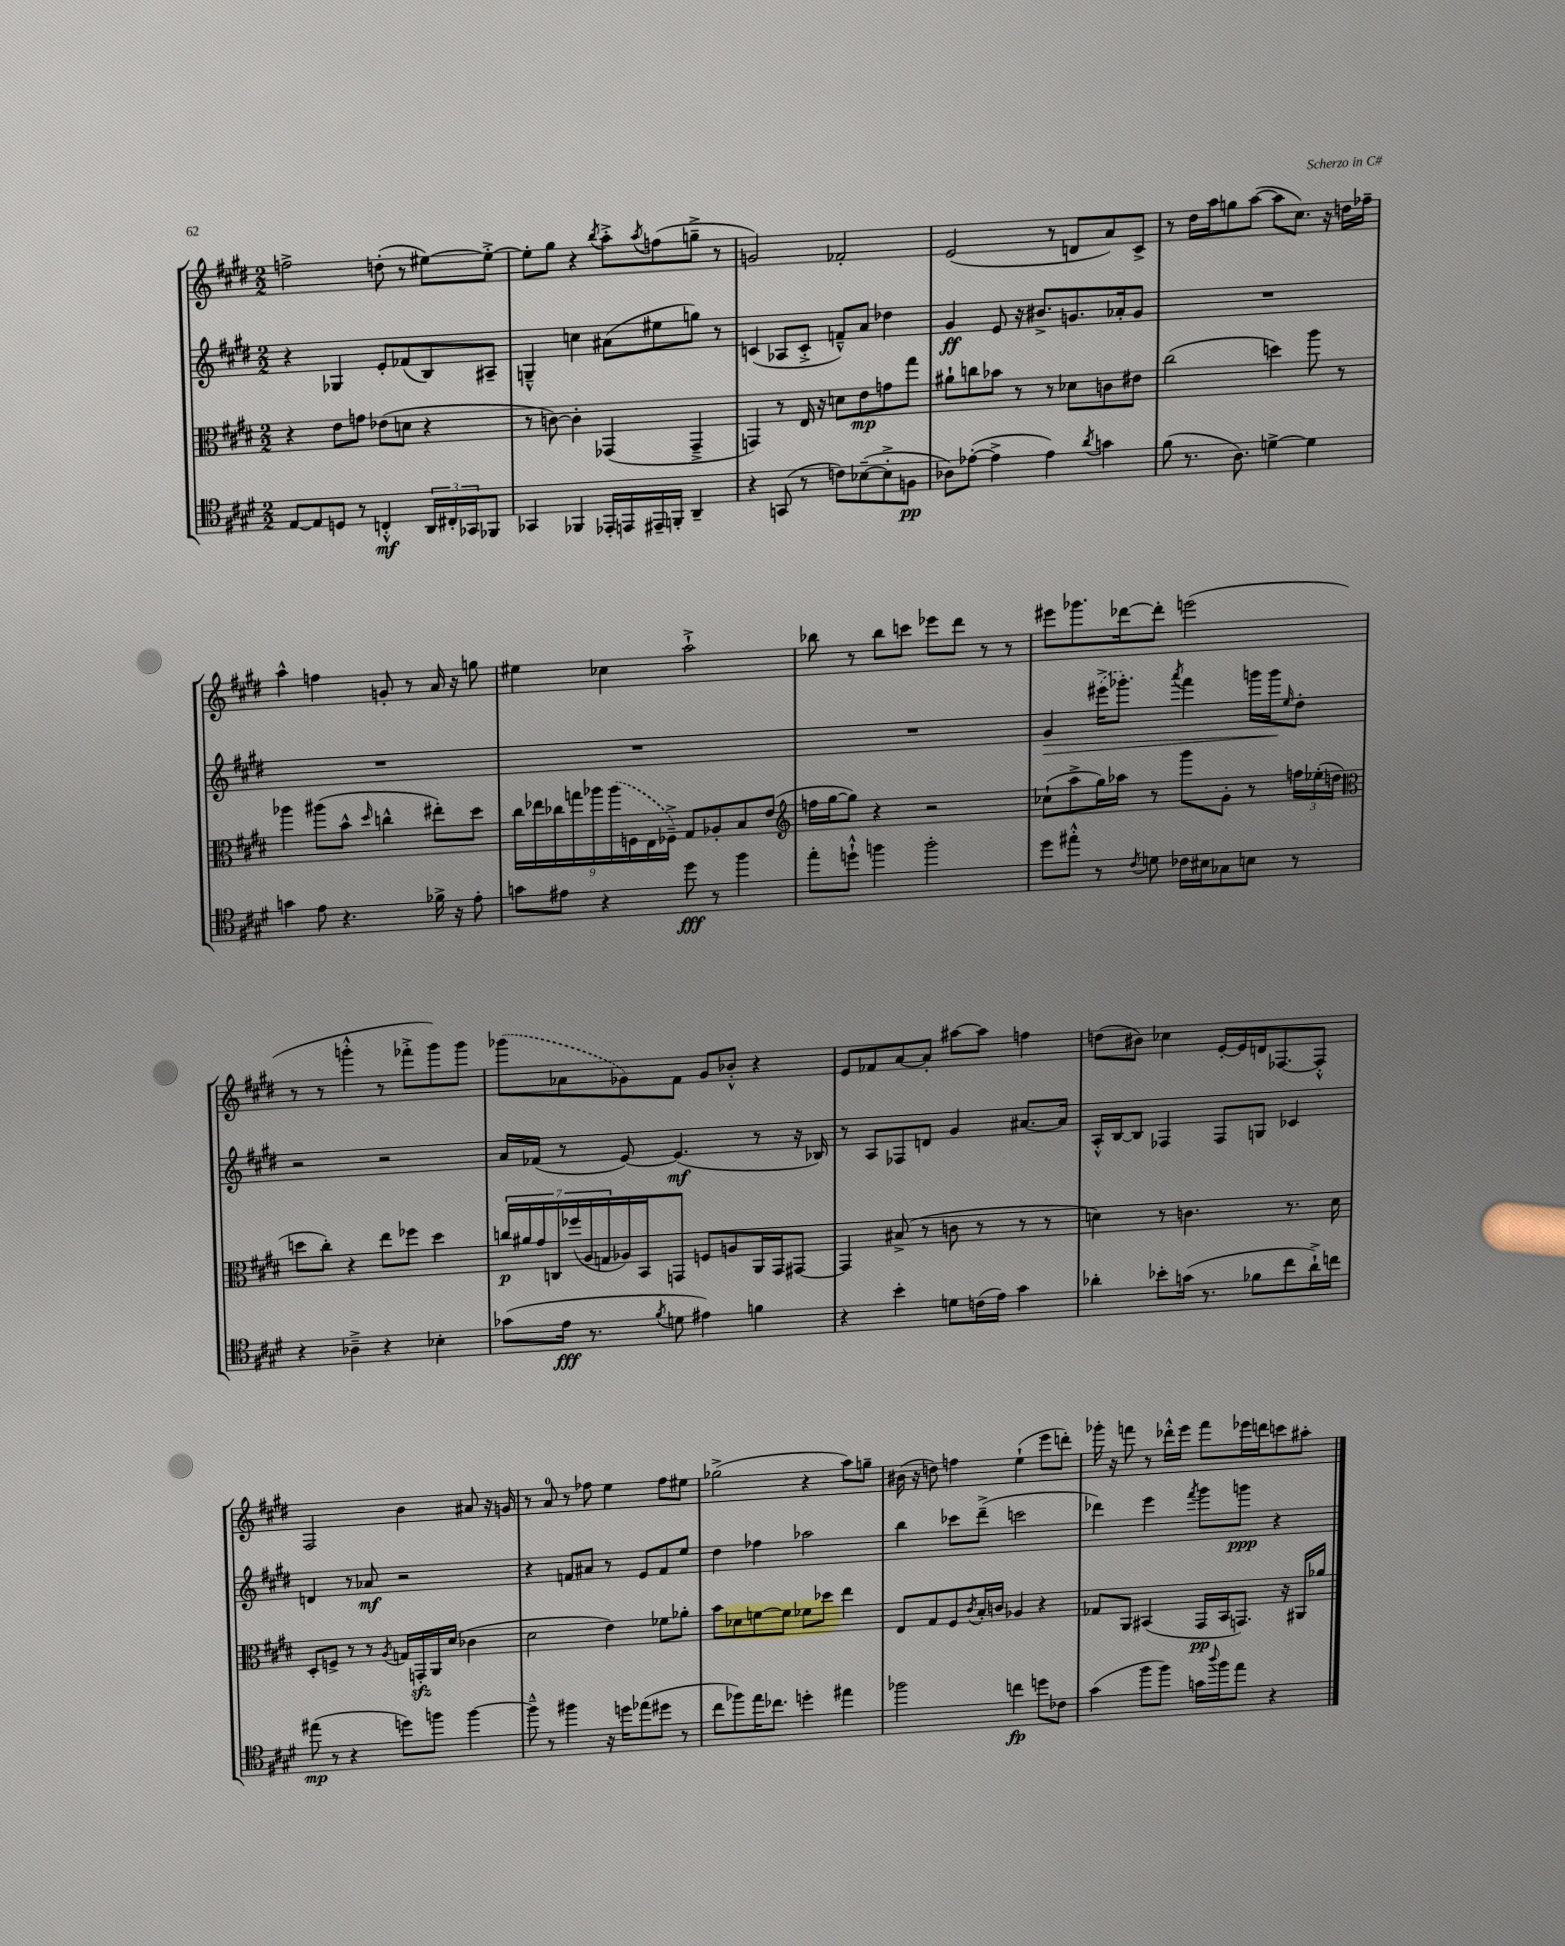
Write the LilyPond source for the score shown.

<<
\new StaffGroup <<
\new Staff = "s0" {
    \clef treble \key e \major \numericTimeSignature \time 2/2
    f''2-> d''8-.( r8 eis''8~) eis''8~-.-> |
    eis''8-. gis''8 r4 \acciaccatura { b''8 } a''8-.-> \acciaccatura { a''8 } f''8( g''8---> r8 |
    g'2) fes'2-. |
    e'2( r8 d'8 a'8) cis'8-> |
    r8 dis''16 a''16 g''8 a''8~( a''8 cis''8.) r16 d''16 fes''16-- |
    a''4-^ f''4 g'8-. r8 a'16 r16 g''8 |
    eis''4 ces''4 a''2-!-> |
    bes''8 r8 bes''8 c'''8 ees'''8 dis'''8 r8 r8 |
    eis'''8 ges'''8. des'''16~ des'''8-. e'''2( |
    r8 r8 g'''4-.-^ r8 fes'''8-.-> g'''8) g'''8 |
    \once \slurDashed ges'''8( aes'8 ges'8) fis'8 ges'8 bes'8-.-^ r4 |
    e'8 fes'8 a'8~ a'8-. ais''8~ ais''8 f''4 |
    d''8( bis'8) ces''4 e'16~-. e'16 d'16 fes8.~ fes8-.-^ |
    fis2 b'4 ais'8 r16 g'16 |
    r8 a'8-0 r8 fes''8 e''4 fes''8 eis''8 |
    ges''2->( r4 a''8) g''8-- |
    bis'16( r16 d''8) f''4 e''4-!( e'''8 d'''8-.) |
    ges'''16-. r16 f'''8 r8 des'''16-.-^ e'''16 f'''8 ees'''16 d'''16 c'''8 ais''8-. \bar "|." |
}
\new Staff = "s1" {
    \clef treble \key e \major \numericTimeSignature \time 2/2
    r4 ges4 e'8-. fes'8( b8) ais8-- |
    g4---^ c''4 ais'8( eis''8 g''8) r8 |
    c'4( aes8 c'8-.-> f'8---^) a'8 des''4 |
    gis'4\ff e'8 r16 bis'8.-> g'8. aes'16-. g'8 |
    R1 |
    R1 |
    R1 |
    R1 |
    gis'4\> \once \slurDashed eis'''16->( ges'''8.-.) \acciaccatura { a'''8 } fis'''4 g'''16 g'''16\! \grace { e''16 } dis''8-. |
    r2 r2 |
    a'16 fes'16( r8 e'8~) e'4.\mf( r8 r16 bes16) |
    r8 a8 fes8 d'8 gis'4 ais'8.~ ais'16 |
    a16-.-^ b16~ b8 fes4 fes8 g8 ces'4 |
    d'4 r8 aes'8\mf r2 |
    r4 f'8 ais'8 r8 e'8 f'8 e''8 |
    dis''4 fes''4 aes''2 |
    b''4 ces'''8 dis'''8--->( c'''2 |
    des'''4) e'''4 \acciaccatura { fis'''8 } gis'''8 g'''8\ppp r4 \bar "|." |
}
\new Staff = "s2" {
    \clef alto \key e \major \numericTimeSignature \time 2/2
    r4 e'8 g'8 ees'8( d'8 r4 |
    r8 c'8~) c'4-. ges,4( ges,4---> |
    g,4) r8 e16 r16 d'8 e'8\mp g'8 gis''8 |
    ais'8-! c''8 bes'8 r8 r8 des'8 c'8 eis'8 |
    cis''2( d''4) a''8 r8 |
    aes''4 ais''8( b'8-^ \grace { dis''16 } c''4-^ eis''8-.) dis''8 |
    \tuplet 9/8 { cis''16 ees''16 ces''16 g''16 aes''16 \once \slurDashed aes''16( f16 e16 fes16--->) } gis8 aes8-. b8 e'8( |
    \clef treble f''16 gis''16~ gis''8) r4 r2 |
    ces''8-!( a''8-> gis''16) aes''16 r8 gis'''8 gis'8-. r8 \tuplet 3/2 { f''16 ees''16-.( d''16 } |
    \clef alto d''8 cis''8-.) r4 e''8 fes''8 d''4 |
    \tuplet 7/4 { c''16\p ais'16 gis'16 c16 fes''16( a16 g16 } aes16) b,16 g,8 f8 a8 a,16 g,16 gis,8~ |
    gis,4 bis8->( r8 c'8 r8 r8 r8 |
    d'4) r8 c'4. r8. d'16 |
    dis8-. f8-> r8 r8 \acciaccatura { a8 } g16 g,16-.\sfz a,16 dis'16( ces'4 |
    dis'2 e'4) fes'8 aes'8-. |
    b'8 des'8 f'8~ f'8 fes'8 des''8 e''4 |
    e8 gis8 fis8 \acciaccatura { cis'8 } b16-. c'16 aes4 r4 |
    ges8 a,8 bis,4( gis,16\pp bis,16 g,8.) r16 ais,16 aes'16 \bar "|." |
}
\new Staff = "s3" {
    \clef tenor \key e \major \numericTimeSignature \time 2/2
    e8~ e8 d8 r8 c4-.-^\mf \tuplet 3/2 { a,16 cis16-. ges,16 } fes,8 |
    ges,4 fes,4 ees,16-. e,16 eis,16-- f,16-. a,4-- |
    r4 g,8( r8 c'8) bes8~--( bes8-.-> f8\pp |
    aes8) ees'8~-.( ees'4-> ees'4) \acciaccatura { a'8 } g'4 |
    fis'8( r8. a8.) d'4~-> d'4 |
    g'4 e'8 r4. fes'16-> r16 e'8-. |
    g'8 eis'8 r4 dis''8\fff r8 fis''4 |
    e''8-. d''8-!-^ f''4 f''2-. |
    dis''8 eis''8-.-^ r8 \acciaccatura { cis'8 } d'8 ces'16 bis16 ges8 b8 r8 |
    r4 aes4---> r4 bes4-. |
    ges'8( e'16\fff r8. \acciaccatura { fis'8 } d'8 eis'4) f'4 |
    r4 b'4-. d'8 c'16( e'16) gis'4 |
    aes'4-. bes'8-. g'16( r8. fes'8 cis''8 aes'16-!->) c''16 |
    eis''8\mp( r8 r4 d''8) f''8 f''4~ |
    f''8---^ r8 fis''4 r16 d''16 ees''8( dis''8 r8 |
    cis''8 fes''8) e''16 ces''8. d''4-. eis''4 |
    fes''2 c''4\fp d''8 ces'8 |
    gis'4( fis''8 fis''8) g'16 \appoggiatura { a''8 } fis''16 e''8 r4 \bar "|." |
}
>>
>>
\layout { \context { \Score \remove "Bar_number_engraver" } }
